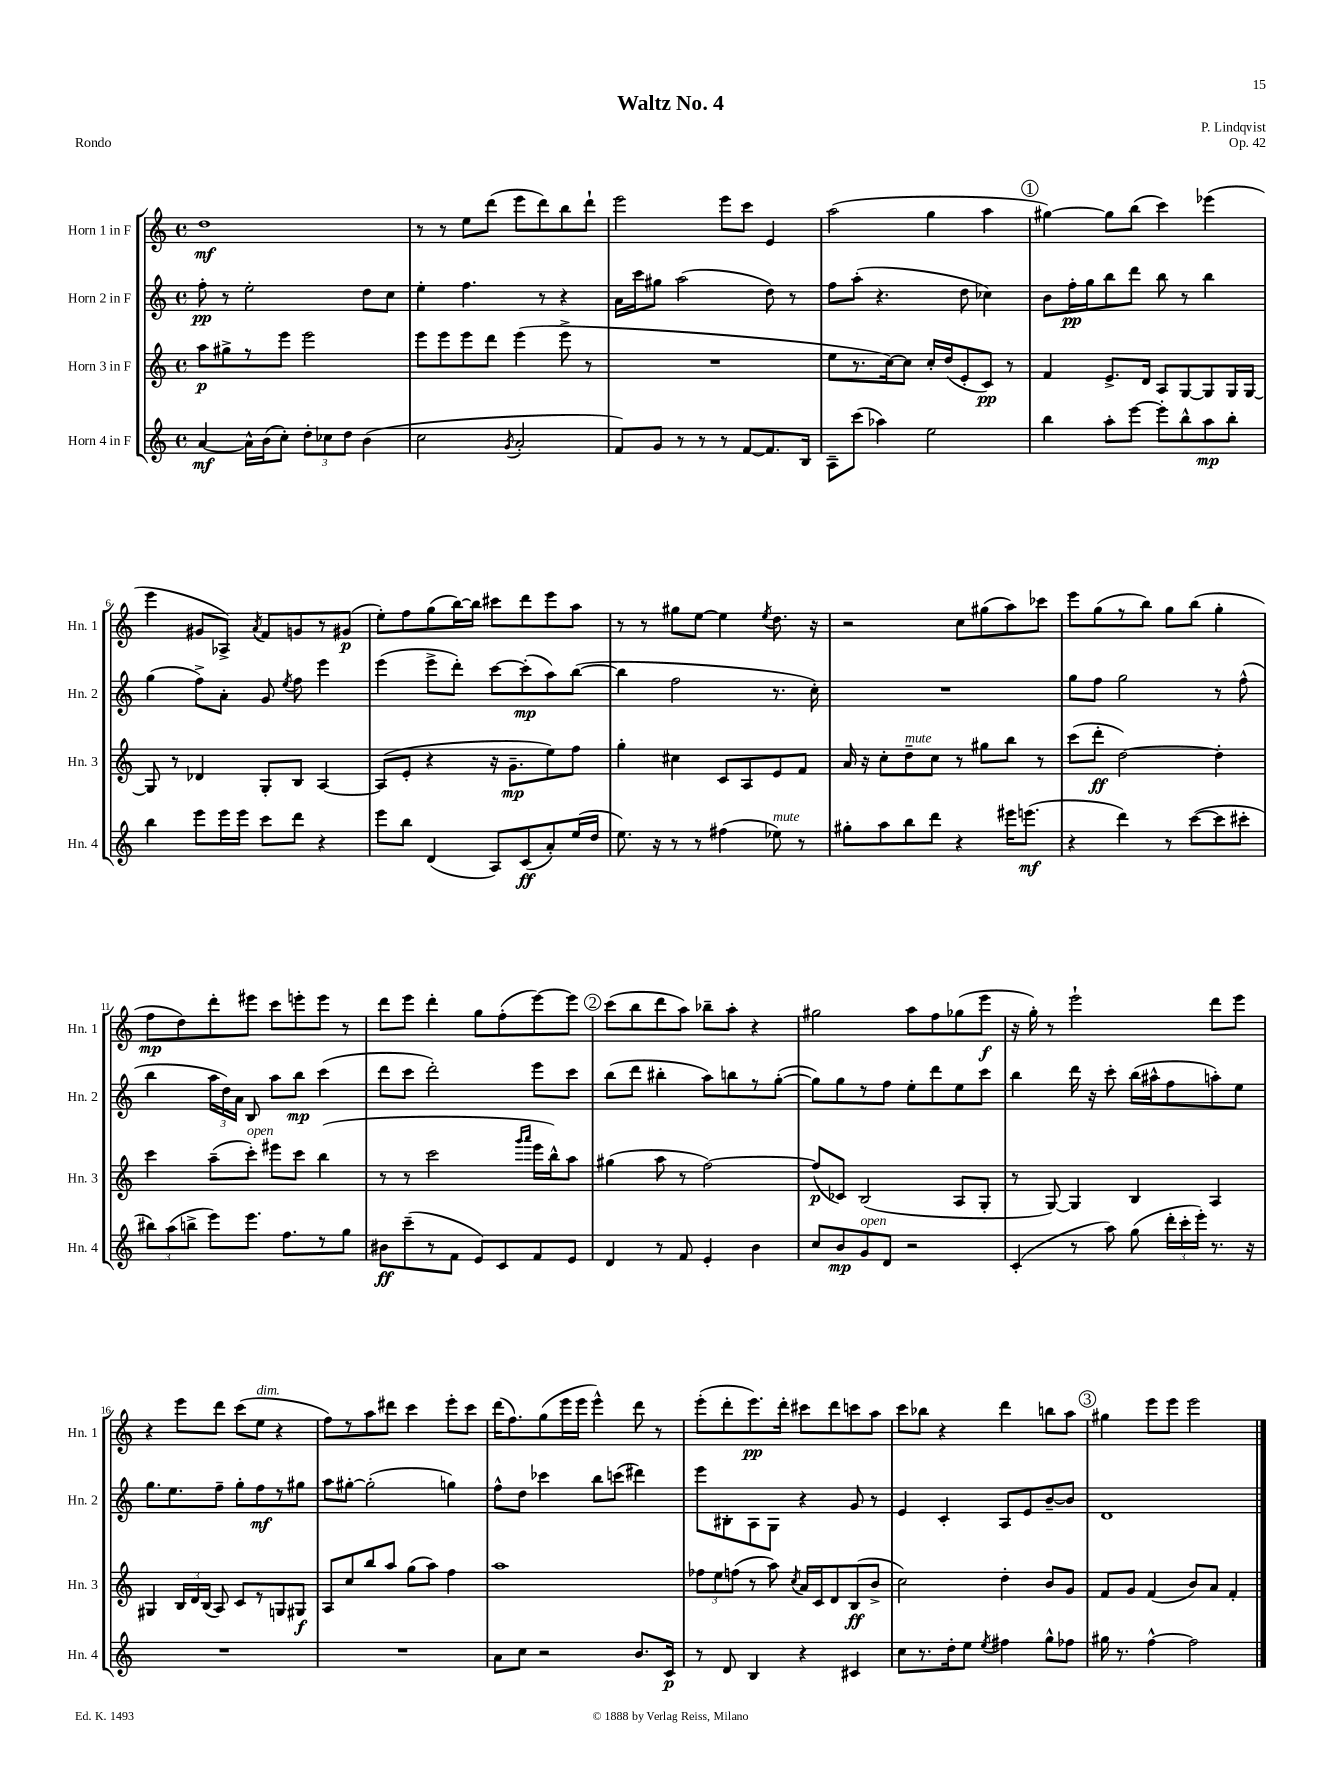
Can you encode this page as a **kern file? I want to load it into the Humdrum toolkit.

**kern	**dynam	**kern	**dynam	**kern	**dynam	**kern	**dynam
*part4	*part4	*part3	*part3	*part2	*part2	*part1	*part1
*staff4	*staff4	*staff3	*staff3	*staff2	*staff2	*staff1	*staff1
*I"Horn 4 in F	*	*I"Horn 3 in F	*	*I"Horn 2 in F	*	*I"Horn 1 in F	*
*I'Hn. 4	*	*I'Hn. 3	*	*I'Hn. 2	*	*I'Hn. 1	*
*clefG2	*	*clefG2	*	*clefG2	*	*clefG2	*
*k[]	*	*k[]	*	*k[]	*	*k[]	*
*M4/4	*	*M4/4	*	*M4/4	*	*M4/4	*
*met(c)	*	*met(c)	*	*met(c)	*	*met(c)	*
=1	=1	=1	=1	=1	=1	=1	=1
[4a/	mf	8aa\L	p	8ff'\	pp	1dd	mf
.	.	8gg#X^\	.	8r	.	.	.
16a^^\LL]	.	8r	.	2ee'\	.	.	.
(16b\J	.	.	.	.	.	.	.
8cc'\J)	.	8eee\J	.	.	.	.	.
12dd'\L	.	2eee\	.	.	.	.	.
12cc-X\	.	.	.	.	.	.	.
12dd\J	.	.	.	.	.	.	.
(4b\	.	.	.	8dd\L	.	.	.
.	.	.	.	8cc\J	.	.	.
=2	=2	=2	=2	=2	=2	=2	=2
2cc\	.	8eee\L	.	4ee'\	.	8r	.
.	.	8eee\	.	.	.	8r	.
.	.	8eee\	.	4.ff\	.	8ee\L	.
.	.	8ddd\J	.	.	.	(8ddd\J	.
8qg/	.	.	.	.	.	.	.
2a'/	.	(4eee\	.	.	.	8eee\L	.
.	.	.	.	8r	.	8ddd\)	.
.	.	8eee^\	.	4r	.	8bb\	.
.	.	8r	.	.	.	8ddd`\J	.
=3	=3	=3	=3	=3	=3	=3	=3
8f/L)	.	1r	.	16a\LL	.	2eee\	.
.	.	.	.	16ccc\J	.	.	.
8g/J	.	.	.	8gg#X\J	.	.	.
8r	.	.	.	(2aa\	.	.	.
8r	.	.	.	.	.	.	.
8r	.	.	.	.	.	8eee\L	.
[8f/L	.	.	.	.	.	8ccc\J	.
8.f/]	.	.	.	8dd\)	.	4e/	.
.	.	.	.	8r	.	.	.
16B/Jk	.	.	.	.	.	.	.
=4	=4	=4	=4	=4	=4	=4	=4
8A~\L	.	8ee\L	.	8ff\L	.	(2aa\	.
(8ccc\J	.	8.r	.	(8aa'\J	.	.	.
4aa-X\)	.	.	.	4.r	.	.	.
.	.	[16cc\k)	.	.	.	.	.
.	.	8cc\J]	.	.	.	.	.
2ee\	.	16cc'/LL	.	.	.	4gg\	.
.	.	(16dd/J	.	.	.	.	.
.	.	8e'/	.	8dd\	.	.	.
.	.	8c/J)	pp	4cc-X\)	.	4aa\	.
.	.	8r	.	.	.	.	.
!!LO:REH:place=s1:t=1
=5	=5	=5	=5	=5	=5	=5	=5
4bb\	.	4f/	.	8b\L	.	[4gg#X\)	.
.	.	.	.	16ff'\L	pp	.	.
.	.	.	.	16gg\J	.	.	.
8aa'\L	.	8.e^/L	.	8bb\	.	8gg#\L]	.
[8eee\J	.	.	.	8ddd\J	.	(8bb\J	.
.	.	16d/Jk	.	.	.	.	.
8eee'\L]	.	8A/L	.	8bb\	.	4ccc\)	.
8bb^^\	.	[8G/	.	8r	.	.	.
8aa\	mp	8G/]	.	4bb\	.	(4eee-X\	.
8bb'\J	.	16G/L	.	.	.	.	.
.	.	[16G/JJ	.	.	.	.	.
!!LO:LB:g=z
=6	=6	=6	=6	=6	=6	=6	=6
4bb\	.	8G/]	.	(4gg\	.	4eee\	.
.	.	8r	.	.	.	.	.
8eee\L	.	4d-X/	.	8ff^\L)	.	8g#X/L	.
16eee\L	.	.	.	8a'\J	.	8A-X^/J)	.
16eee\JJ	.	.	.	.	.	.	.
.	.	.	.	.	.	8qa/	.
8ccc\L	.	8G'/L	.	8g/	.	8f/L	.
.	.	.	.	8qee/	.	.	.
8ddd\J	.	8B/J	.	8ff\	.	8gn/	.
4r	.	[4A/	.	4eee\	.	8r	.
.	.	.	.	.	.	(8g#X/J	p
=7	=7	=7	=7	=7	=7	=7	=7
8eee\L	.	(8A/L]	.	(4eee\	.	8ee'\L)	.
8bb\J	.	8e'/J	.	.	.	8ff\	.
(4d/	.	4r	.	8eee^\L	.	(8gg\	.
.	.	.	.	8ddd'\J)	.	[16bb\L)	.
.	.	.	.	.	.	16bb\JJ]	.
8A/L)	.	16r	.	[8ccc\L	.	8ccc#X\L	.
.	.	8.g~\L	mp	.	.	.	.
(8c/	ff	.	.	(8ccc'\]	mp	8ddd\	.
8a'/)	.	8ee\)	.	8aa\)	.	8eee\	.
(16ee/L	.	8ff\J	.	([8bb\J	.	8aa\J	.
16dd/JJ	.	.	.	.	.	.	.
=8	=8	=8	=8	=8	=8	=8	=8
8.ee\)	.	4gg'\	.	4bb\]	.	8r	.
.	.	.	.	.	.	8r	.
16r	.	.	.	.	.	.	.
8r	.	4cc#X\	.	2ff\	.	8gg#X\L	.
8r	.	.	.	.	.	[8ee\J	.
(4ff#X\	.	8c/L	.	.	.	4ee\]	.
.	.	8A/	.	.	.	.	.
.	.	.	.	.	.	8qee/	.
!LO:TX:a:i:t=mute	!	!	!	!	!	!	!
8ee-X\)	.	8e/	.	8.r	.	8.dd\	.
8r	.	8f/J	.	.	.	.	.
.	.	.	.	16cc'\)	.	16r	.
=9	=9	=9	=9	=9	=9	=9	=9
8gg#X'\L	.	16a/	.	1r	.	2r	.
.	.	16r	.	.	.	.	.
8aa\	.	8cc'\L	.	.	.	.	.
!	!	!LO:TX:a:i:t=mute	!	!	!	!	!
8bb\	.	8dd~\	.	.	.	.	.
8ddd\J	.	8cc\J	.	.	.	.	.
4r	.	8r	.	.	.	8cc\L	.
.	.	8gg#X\L	.	.	.	(8gg#X\	.
16eee#X\KL	.	8bb\J	.	.	.	8aa\)	.
(8.eeen\J	mf	.	.	.	.	.	.
.	.	8r	.	.	.	8ccc-X\J	.
=10	=10	=10	=10	=10	=10	=10	=10
4r	.	(8ccc\L	.	8gg\L	.	8eee\L	.
.	.	8ddd'\J	ff	8ff\J	.	(8gg\	.
4ddd\)	.	[2dd\)	.	2gg\	.	8r	.
.	.	.	.	.	.	8bb\J)	.
8r	.	.	.	.	.	8gg\L	.
([8ccc\L	.	.	.	.	.	(8bb\J	.
8ccc\]	.	4dd'\]	.	8r	.	4gg'\	.
8ccc#X'\J	.	.	.	(8ff^^\	.	.	.
!!LO:LB:g=z
=11	=11	=11	=11	=11	=11	=11	=11
12bb#X\L)	.	4ccc\	.	4bb\	.	8ff\L	mp
(12aa\	.	.	.	.	.	.	.
.	.	.	.	.	.	8dd\)	.
12bbn^\J	.	.	.	.	.	.	.
8eee\L)	.	(8aa~\L	.	24aa\LL	.	8ddd'\	.
.	.	.	.	24dd\)	.	.	.
.	.	.	.	24a\JJ	.	.	.
!	!	!LO:TX:a:i:t=open	!	!	!	!	!
8.eee\J	.	8ccc'\J)	.	8B/	.	8eee#X\J	.
.	.	8eee#X\L	.	8aa\L	.	8ccc\L	.
8.ff\L	.	.	.	.	.	.	.
.	.	8ccc\J	.	8bb\J	mp	8eeen'\	.
8r	.	(4bb\	.	(4ccc\	.	8eee\J	.
8gg\J	.	.	.	.	.	8r	.
=12	=12	=12	=12	=12	=12	=12	=12
8b#X\L	ff	8r	.	8ddd\L	.	8ddd\L	.
(8ccc~\	.	8r	.	8ccc\J	.	8eee\J	.
8r	.	2ccc\	.	2ddd'\)	.	4ddd'\	.
8f\J	.	.	.	.	.	.	.
8e/L)	.	.	.	.	.	8gg\L	.
8c/	.	.	.	.	.	(8ff'\	.
.	.	16qqggg/LL	.	.	.	.	.
.	.	16qqaaa/JJ	.	.	.	.	.
8f/	.	16eee\LL	.	8eee\L	.	[8eee\)	.
.	.	16bb^^\J)	.	.	.	.	.
8e/J	.	8aa\J	.	8ccc\J	.	8eee\J]	.
!!LO:REH:place=s1:t=2
=13	=13	=13	=13	=13	=13	=13	=13
4d/	.	(4gg#X\	.	(8bb\L	.	(8ccc\L	.
.	.	.	.	8ddd\J	.	8bb\	.
8r	.	8aa\	.	4bb#X'\	.	8ddd\	.
8f/	.	8r	.	.	.	8aa\J)	.
4e'/	.	[2ff\)	.	8aa\L)	.	8bb-X~\L	.
.	.	.	.	8bbn\	.	8aa'\J	.
4b\	.	.	.	8r	.	4r	.
.	.	.	.	([8gg'\J	.	.	.
=14	=14	=14	=14	=14	=14	=14	=14
8cc/L	.	(8ff/L]	p	8gg\L])	.	2gg#X\	.
8b/	mp	8c-X/J)	.	8gg\	.	.	.
!LO:TX:a:i:t=open	!	!	!	!	!	!	!
8g/	.	(2B/	.	8r	.	.	.
8d/J	.	.	.	8ff\J	.	.	.
2r	.	.	.	8ee'\L	.	8aa\L	.
.	.	.	.	8ddd\	.	8ff\	.
.	.	8A/L	.	8ee\	.	(8gg-X\	.
.	.	8G'/J	.	8ccc\J	.	8eee\J	f
=15	=15	=15	=15	=15	=15	=15	=15
(4c'/	.	8r	.	4bb\	.	16r	.
.	.	.	.	.	.	16gg'\)	.
.	.	[8G/)	.	.	.	8r	.
8r	.	4G/]	.	16ddd\	.	2eee`\	.
.	.	.	.	16r	.	.	.
8aa\)	.	.	.	8ccc'\	.	.	.
(8gg\	.	4B/	.	(16bb\LL	.	.	.
.	.	.	.	16aa#X^^\J	.	.	.
24ddd'\LL	.	.	.	8ff\	.	.	.
24ccc'\	.	.	.	.	.	.	.
24eee'\JJ)	.	.	.	.	.	.	.
8.r	.	4A/	.	8aan'\)	.	8ddd\L	.
.	.	.	.	8ee\J	.	8eee\J	.
16r	.	.	.	.	.	.	.
!!LO:LB:g=z
=16	=16	=16	=16	=16	=16	=16	=16
1r	.	4G#X/	.	8.gg\L	.	4r	.
.	.	.	.	8.ee\	.	.	.
.	.	24B/LL	.	.	.	8eee\L	.
.	.	24d/	.	.	.	.	.
.	.	(24B/JJ	.	.	.	.	.
.	.	8A/)	.	8ff~\J	.	8ddd\J	.
.	.	8c/L	.	8gg'\L	.	(8ccc\L	.
!	!	!	!	!	!	!LO:TX:a:i:t=dim.	!
.	.	8r	.	8ff\	mf	8ee\J	.
.	.	8Gn/	.	8r	.	4r	.
.	.	8G#X/J	f	8gg#X\J	.	.	.
=17	=17	=17	=17	=17	=17	=17	=17
1r	.	8A/L	.	8aa\L	.	8ff\L)	.
.	.	8cc/	.	[8gg#X'\J	.	8r	.
.	.	8bb/	.	(2gg#'\]	.	8aa\	.
.	.	8aa/J	.	.	.	8ddd#X\J	.
.	.	(8gg\L	.	.	.	4ccc\	.
.	.	8aa\J)	.	.	.	.	.
.	.	4ff\	.	4ggn\)	.	8eee'\L	.
.	.	.	.	.	.	8ccc\J	.
=18	=18	=18	=18	=18	=18	=18	=18
8a\L	.	1aa	.	8ff^^\L	.	(16ddd\KL	.
.	.	.	.	.	.	8.ff\)	.
8cc\J	.	.	.	8dd\J	.	.	.
2r	.	.	.	4ccc-X\	.	(8gg\	.
.	.	.	.	.	.	16eee\L	.
.	.	.	.	.	.	16eee\JJ	.
.	.	.	.	8bb\L	.	4eee^^\)	.
.	.	.	.	(8cccn\J	.	.	.
8.b/L	.	.	.	4ddd#X\)	.	8ddd\	.
.	.	.	.	.	.	8r	.
16c/Jk	p	.	.	.	.	.	.
=19	=19	=19	=19	=19	=19	=19	=19
8r	.	12ff-X\L	.	8eee\L	.	(8eee'\L	.
.	.	12ee\	.	.	.	.	.
8d/	.	.	.	8B#X'\	.	8ddd'\	.
.	.	(12ffn\J	.	.	.	.	.
4B/	.	8r	.	8A\	.	8.eee\)	pp
.	.	8aa\)	.	8G\J	.	.	.
.	.	.	.	.	.	16ddd'\Jk	.
.	.	8qcc/	.	.	.	.	.
4r	.	16a/LL	.	4r	.	8ccc#X\L	.
.	.	16c/J	.	.	.	.	.
.	.	8d/	.	.	.	8ddd\	.
4c#X/	.	(8B/	ff	8g/	.	8cccn\	.
.	.	8b^/J	.	8r	.	8aa\J	.
=20	=20	=20	=20	=20	=20	=20	=20
8cc\L	.	2cc\)	.	4e/	.	8ccc\L	.
8.r	.	.	.	.	.	8bb-X\J	.
.	.	.	.	4c'/	.	4r	.
16dd'\k	.	.	.	.	.	.	.
8ee\J	.	.	.	.	.	.	.
8qee/	.	.	.	.	.	.	.
4ff#X\	.	4dd'\	.	8A/L	.	4ddd\	.
.	.	.	.	8e/	.	.	.
8gg^^\L	.	8b/L	.	[8b~/	.	8bbn\L	.
8ff-X\J	.	8g/J	.	8b/J]	.	8aa\J	.
!!LO:REH:place=s1:t=3
=21	=21	=21	=21	=21	=21	=21	=21
16gg#X\	.	8f/L	.	1d	.	4gg#X\	.
8.r	.	.	.	.	.	.	.
.	.	8g/J	.	.	.	.	.
[4ff^^\	.	(4f/	.	.	.	8eee\L	.
.	.	.	.	.	.	8eee\J	.
2ff\]	.	8b/L)	.	.	.	2eee\	.
.	.	8a/J	.	.	.	.	.
.	.	4f'/	.	.	.	.	.
==	==	==	==	==	==	==	==
*-	*-	*-	*-	*-	*-	*-	*-
